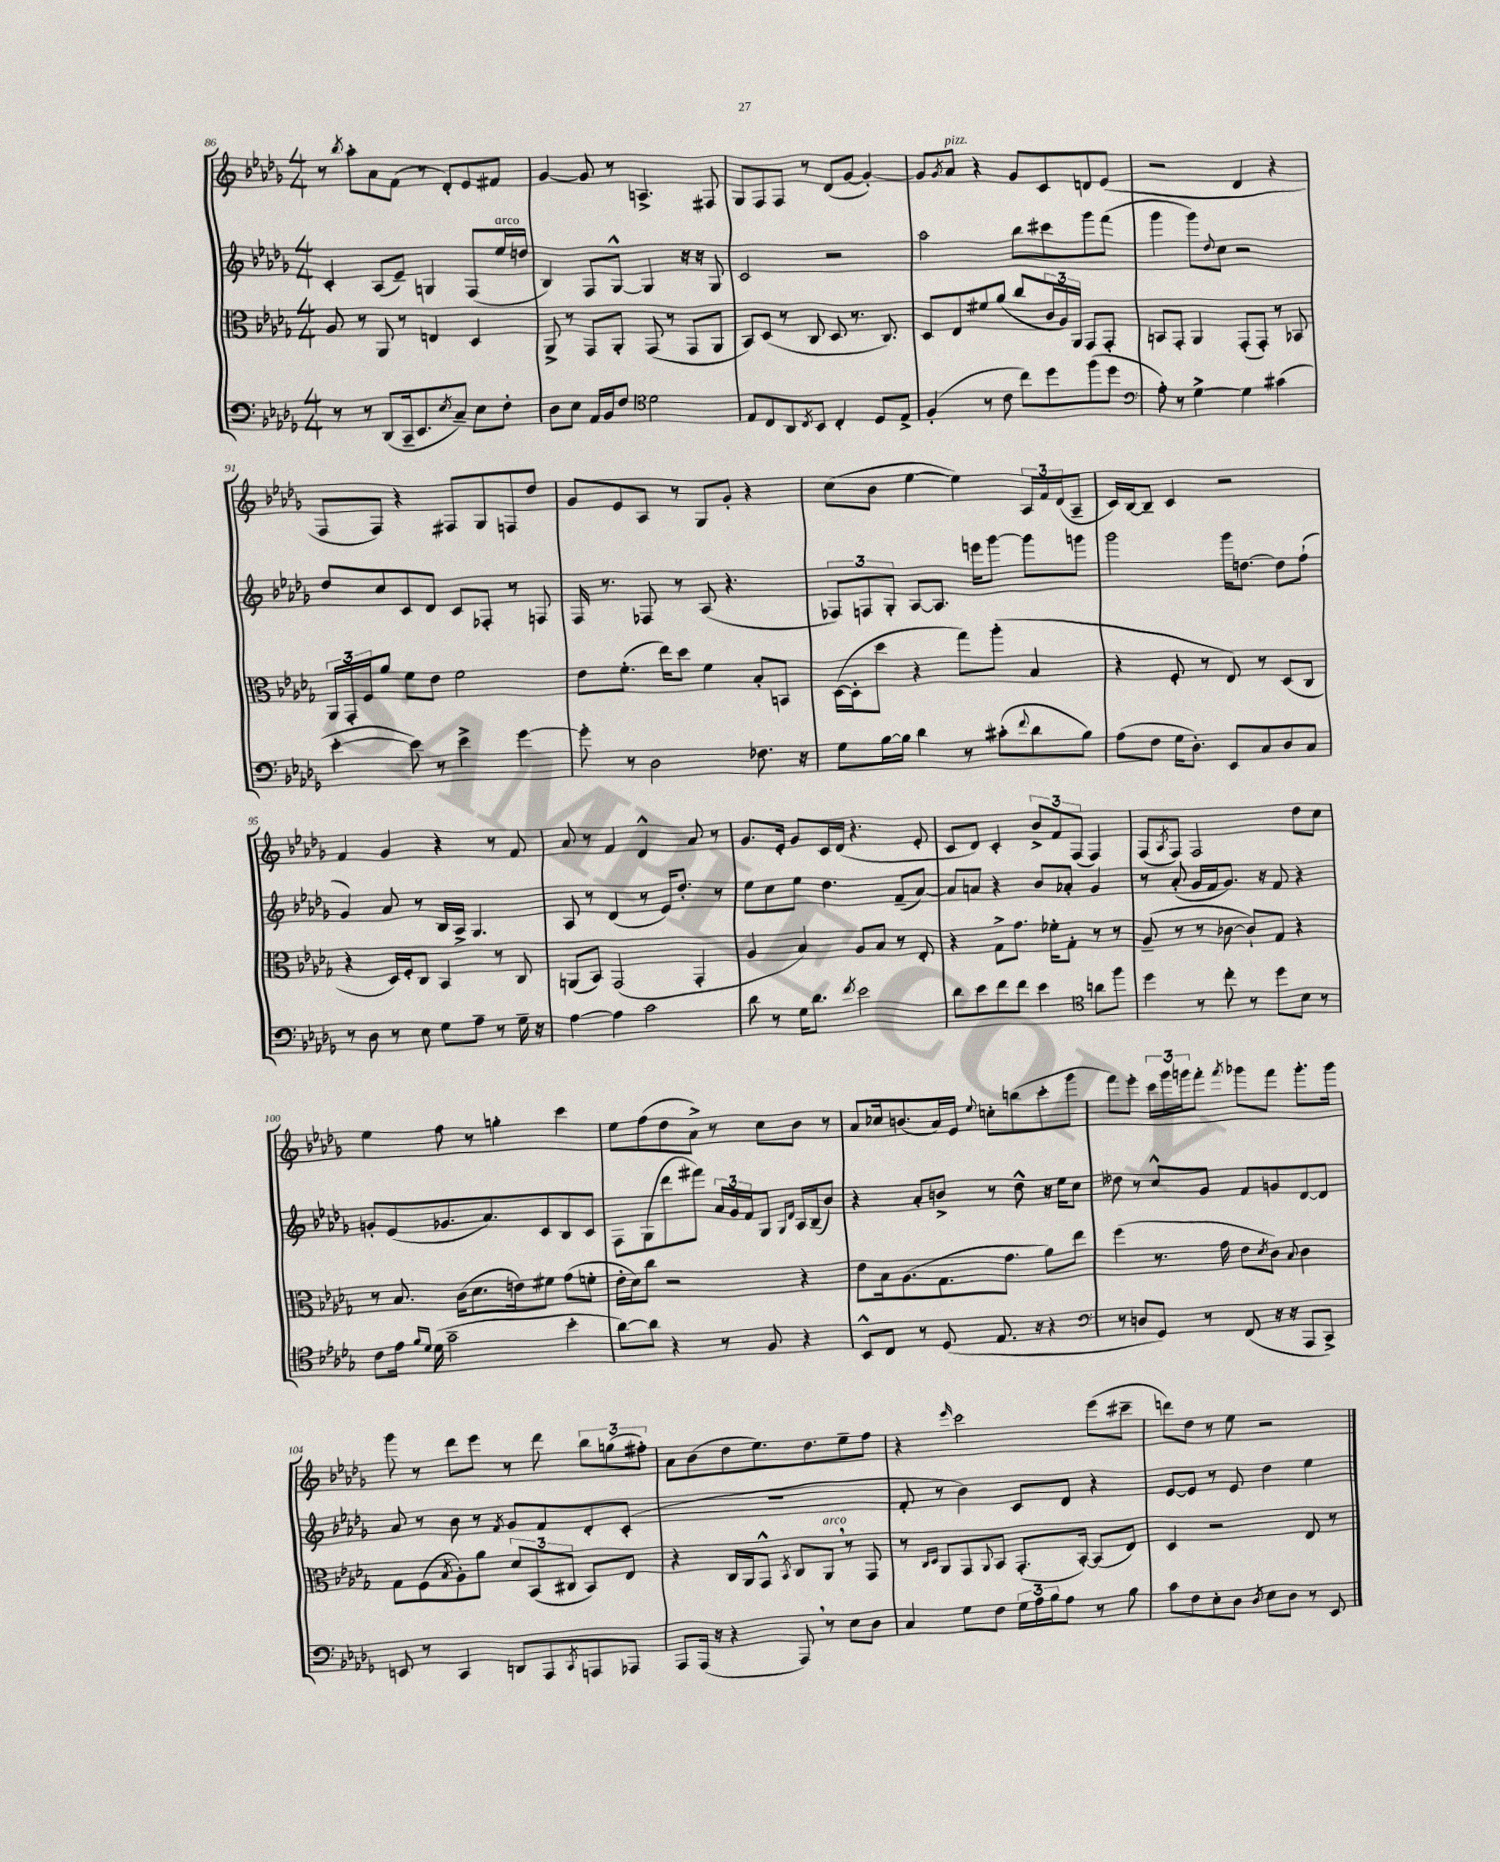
<<
\new StaffGroup <<
\new Staff = "s0" {
    \clef treble \key des \major \numericTimeSignature \time 4/4
    r8 \acciaccatura { bes''8 } aes''8-. aes'8 f'8( r8 des'8-.) ees'8 fis'8 |
    ges'4~ ges'8 r8 a4.-> fis8 |
    ges8 f8 f8 r8 des'8( ges'8~ ges'4~-.) |
    ges'8 \acciaccatura { ges'8 } aes'8^\markup { \italic "pizz." } r4 ges'8 c'8 d'8 ees'8( |
    r2 des'4 r4 |
    f8 f8) r4 fis8 ges8 f8 des''8 |
    ges'8 ees'8 aes8 r8 ges8 ges'8-. r4 |
    c''8( bes'8 ees''4~ ees''4) \tuplet 3/2 { aes16 f'16 des'16( } aes8-- |
    c'16) bes16~ bes8-- c'4 r2 |
    f'4 ges'4 r4 r8 f'8 |
    aes'8 r8 f'4 des'4-^ aes'8 r8 |
    ges'8. ees'16-. ges'8 c'16 des'16( r4. ees'8-. |
    c'8 des'8) c'4-. \tuplet 3/2 { bes'8-> f'8 f8( } f4) |
    f8( \acciaccatura { aes8 } f8) f2 des''8 c''8 |
    ees''4 f''8 r8 g''4-. c'''4 |
    ees''8 f''8( des''8 aes'8->) r8 c''8 bes'8 r8 |
    aes'8 ces''16 b'8.( aes'16) ees'16 \appoggiatura { ees''8 } c''8-. b''8( c'''8-. ges'''8 |
    f'''8) ees'''8-. \tuplet 3/2 { c'''16 ges'''16 g'''16 } f'''8-. \acciaccatura { f'''8 } ges'''8 f'''8 ges'''8.-. ges'''16 |
    ges'''8 r8 des'''8 ees'''8 r8 des'''8 \tuplet 3/2 { bes''8 g''8( fis''8-.) } |
    aes'8 bes'8( des''8 ees''8.) des''8. ees''8-- f''8 |
    r4 \grace { ees'''16 } c'''2 ees'''8( cis'''8-- |
    d'''8) des''8 r8 ees''8 r2 \bar "|." |
}
\new Staff = "s1" {
    \clef treble \key des \major \numericTimeSignature \time 4/4
    c'4-. aes8( ees'8--) g4 f8( ees''16^\markup { \italic "arco" } d''16 |
    bes4) f8 ges8~-^ ges4 r16 r16 ges8 |
    c'2 r2 |
    aes''2 bes''8 cis'''8 ges'''8 f'''8( |
    ges'''4 ges'''8) \appoggiatura { des''8 } c''8 r2 |
    des''8 c''8 c'8 des'8 c'8 fes8-. r8 f8 |
    f16 r8. fes8 r8 aes8( r4. |
    \tuplet 3/2 { fes8) f8 ges8-. } aes8~ aes8. e'''16 ges'''8~ ges'''8 g'''8 |
    ges'''2 ges'''16 d''8.~ d''8 f''8-!( |
    ges'4) aes'8 r8 bes16 aes16-> ges4. |
    aes8 r8 des'4( r8 ees'16) des''8.-. r8 |
    ees''8 c''8 ees''8 des''4. f'8--( aes'8~) |
    aes'8 a'8 r4 bes'8 aes'8-. ges'4 |
    r8 aes'8-.( ges'16 f'16 ges'8.) r16 f'8 r4 |
    g'8-. ees'8( ges'8. aes'8.) c'8 bes8 c'8 |
    f8 ges8( des'''8 fis'''8) \tuplet 3/2 { aes'16 ges'16 f'16 } ges8 \grace { ges16 des'16 } aes16 bes16--( bes'8) |
    r4 aes'8-. b'8-> r8 des''8-^ r16 ees''16 c''8 |
    deses''8 r8 c''8-^ ges'8 f'8 g'8 des'8~ des'8 |
    aes'8 r8 bes'8 r8 \acciaccatura { f'8 } ges'8 f'8 des'8-. c'8-.( |
    R1 |
    f'8-. r8 bes'4) c'8 des'8 r4 |
    ees'8~ ees'8 r8 ees'8 des''4 ees''4 \bar "|." |
}
\new Staff = "s2" {
    \clef alto \key des \major \numericTimeSignature \time 4/4
    aes8 r8 aes,8 r8 e4 des4 |
    aes,8-> r8 ges,8 aes,8-. ges,8( r8 ges,8 aes,8 |
    bes,8) des8( r8 c8 des8 r8. c8.) |
    des8 ees8 fis'8 aes'8( c''8 \tuplet 3/2 { c'16 aes16) aes,16 } ges,8 ges,8-. |
    b,8 ges,8-. aes,4 ges,8-.( ges,8-.) r8 bes,8 |
    \tuplet 3/2 { aes,16 ges,16-. f16 } aes'8 f'8 ees'8 f'2 |
    ees'8 f'8.-.( ees''16) des''8 f'4 bes8-. b,8 |
    des16~( des16-. des''8 r4 ges''8) aes''8-.( bes4 |
    r4 f8-. r8 ees8) r8 des8( c8 |
    r4 des16) f16-. c8 bes,4 r8 c8 |
    a,8( bes,8) ges,2( ges,4-. |
    aes4 bes4) aes8 bes8 r8 ees8-. |
    r4 ges8-> ges'8. fes'16-. ges8-. r8 r8 |
    aes8--( r8 r8 ces'8~ ces'8-!) ges8 r4 |
    r8 bes8. c'16( des'8. e'16) fis'8 ges'8( f'8-. |
    ees'16-. des'16) c''8 r2 r4 |
    ees'8 bes16 aes8.( ges8. ges'8. aes'8) ees''8 |
    f''4( r8. ges'16 ees'8 \acciaccatura { des'8 } c'8) \appoggiatura { bes8 } c'4 |
    ges8 f8( \acciaccatura { bes8 } aes8-.) aes'8 \tuplet 3/2 { des'8 bes,8( cis8 } bes,8) ees8 |
    r4 c16 aes,16 ges,8-^ \acciaccatura { bes,8 } c8 aes,8^\markup { \italic "arco" } \breathe r8 ges,8 |
    r8 \grace { c16 des16 } aes,8 ges,8 \appoggiatura { aes,8 } bes,8 ges,8.-.( bes,16~-.) bes,8( ees8) |
    des4 r2 ees8 r8 \bar "|." |
}
\new Staff = "s3" {
    \clef bass \key des \major \numericTimeSignature \time 4/4
    r8 r8 des,8( c,16-- ees,8. \acciaccatura { ees8 } c8--) ees8 f8-. |
    des8 ees8 aes,16 bes,16 f8 \clef tenor des'2 |
    ees8 c8 aes,8 \acciaccatura { c8 } bes,8 c4-. des8 ees8-> |
    f4-.( r8 c'8 c''8) des''8 f''8( des''8 |
    \clef bass aes8-.) r8 ges4~-> ges4 cis'4( |
    ees'4~-. ees'8) r8 ees'4-> ges'4~ |
    ges'8-. r8 des2 fes8. r16 |
    ges8 bes16~ bes16 des'4 r8 cis'8-.( \appoggiatura { f'8 } des'8 bes8) |
    aes8( f8 ges16 des8.-.) ees,8 c8 des8 c8 |
    r8 des8 r8 ees8 ges8 aes8-- r8 ges16-- r16 |
    aes4~ aes4 c'2 |
    des'8 r8 ges16 des'8. \acciaccatura { f'8 } ees'2 |
    des'8 ees'8 f'8 f'8 ees'4 \clef tenor a'8 f''8 |
    des''4 r8 c''8-. r8 des''8 bes8 r8 |
    c'8 ees'16 \grace { f'16 des'16 } des'16( ges'2-- bes'4-. |
    aes'8~) aes'8 r4 r8 f8 r4 |
    bes,8-^ c8 r8 des8( ees8. r16 r4 |
    \clef bass r8 d8 ges,8) r8 f,8( r16 r16 aes,,8 c,8->) |
    e,8 r8 c,4 d,8 aes,,8 \acciaccatura { c,8 } a,,8 aes,,8 |
    aes,,8 aes,,16( r16 r4 aes,,8) \breathe r8 ees8 des8 |
    c4 ges8 f8 \tuplet 3/2 { ges16 aes16 bes16 } aes8 r8 bes8 |
    c'8 f8 ees8-. des8 \acciaccatura { des8 } ees8 des8 r8 ees,8 \bar "|." |
}
>>
>>
\layout { \context { \Score currentBarNumber = #86 } }
